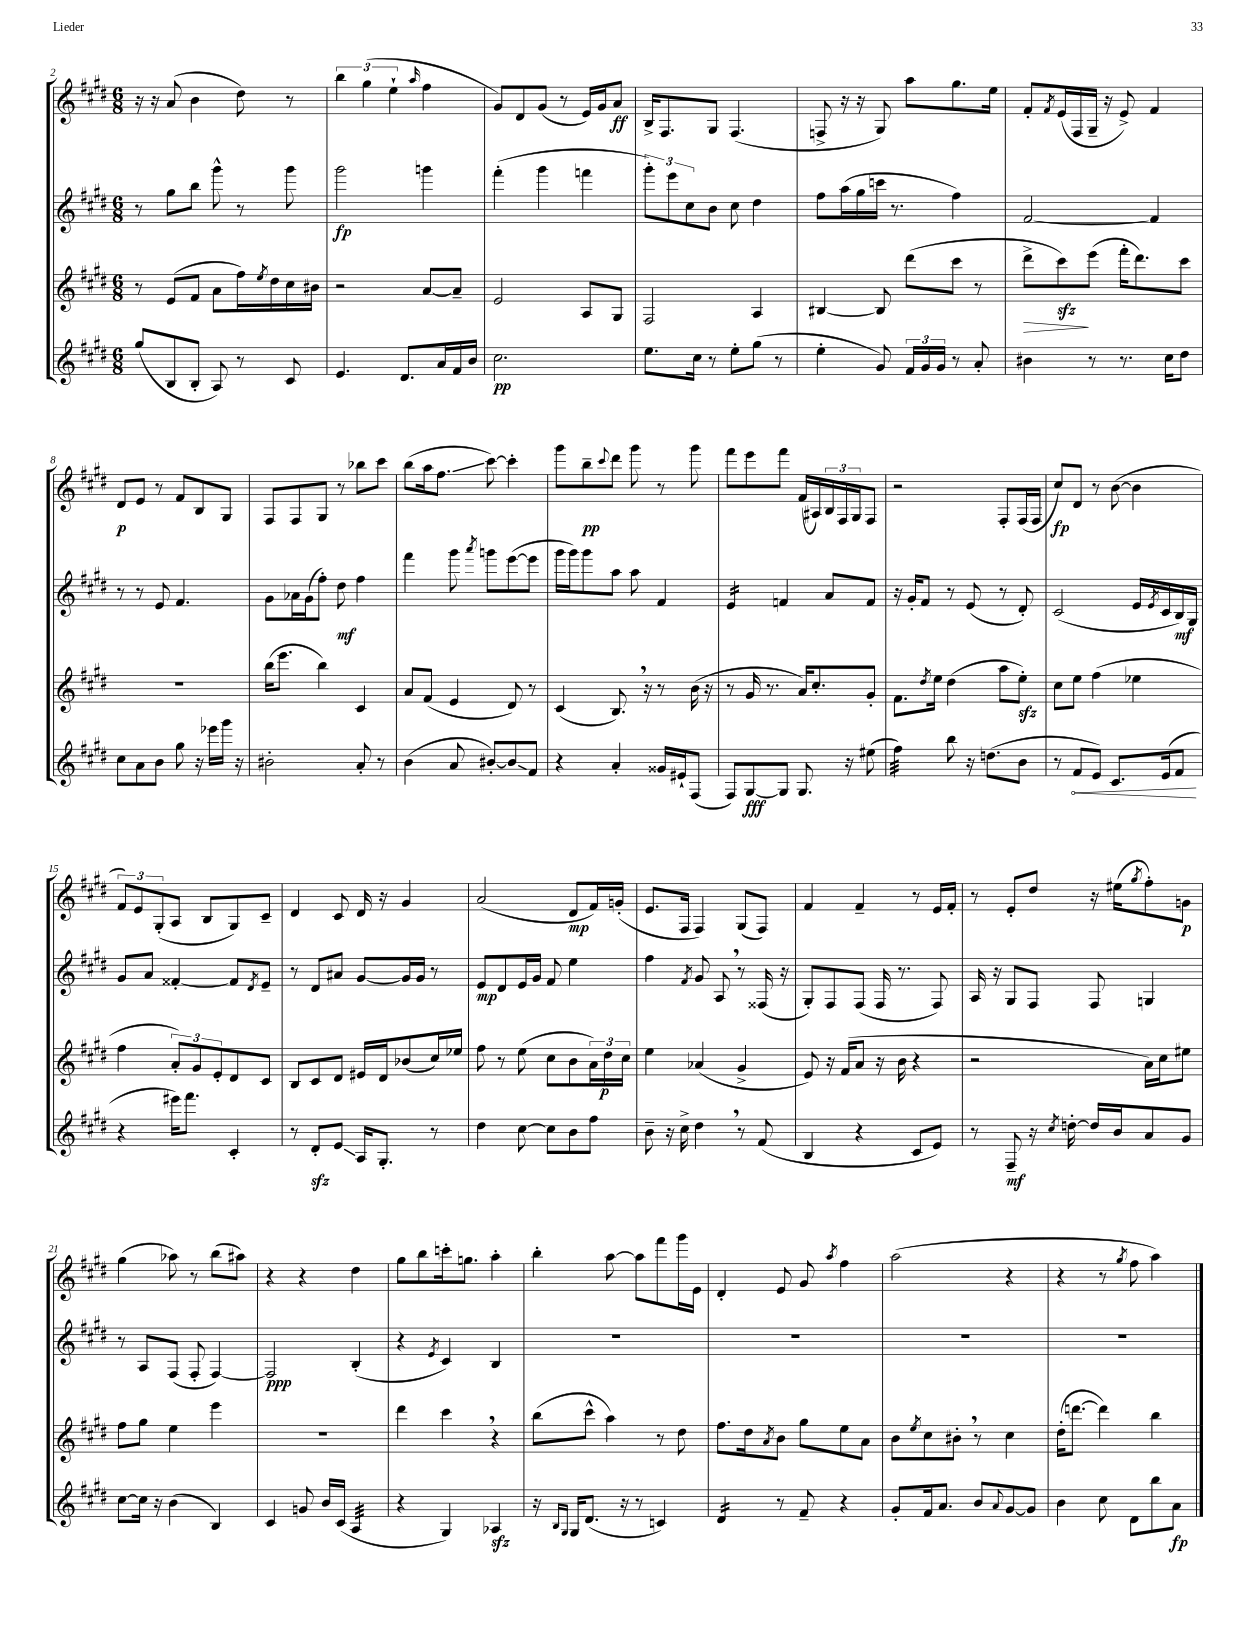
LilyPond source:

<<
\new StaffGroup <<
\new Staff = "s0" {
    \clef treble \key e \major \numericTimeSignature \time 6/8
    r16 r16 a'8( b'4 dis''8) r8 |
    \tuplet 3/2 { b''4 gis''4( e''4-! } \grace { a''16 } fis''4 |
    gis'8) dis'8 gis'8( r8 e'16) gis'16 a'8\ff |
    b16-> fis8. gis8 fis4.( |
    f8-> r16 r16 gis8) a''8 gis''8. e''16 |
    fis'8-. \acciaccatura { fis'8 } e'16( fis16 gis16-- r16 e'8->) fis'4 |
    dis'8\p e'8 r8 fis'8 b8 gis8 |
    fis8 fis8 gis8 r8 bes''8 cis'''8 |
    b''8( a''16 fis''8.\glissando cis'''8~) cis'''4-. |
    gis'''8 b''8--\pp \appoggiatura { cis'''8 } dis'''8 gis'''8 r8 gis'''8 |
    fis'''8 e'''8 fis'''8 fis'16( ais16) \tuplet 3/2 { b16 fis16 gis16 } fis8 |
    r2 fis8-. fis16( fis16 |
    cis''8\fp) dis'8 r8 b'8~( b'4 |
    \tuplet 3/2 { fis'8) e'8 gis8-.( } a8 b8 gis8) cis'8-- |
    dis'4 cis'8 dis'16 r16 gis'4 |
    a'2( dis'8\mp fis'16) g'16-.( |
    e'8. fis16 fis4) gis8( fis8) |
    fis'4 fis'4-- r8 e'16 fis'16-. |
    r8 e'8-. dis''8 r16 eis''16( \acciaccatura { gis''8 } fis''8-.) g'8\p |
    gis''4( aes''8) r8 b''8( ais''8) |
    r4 r4 dis''4 |
    gis''8 b''8 c'''16-. g''8. a''4-. |
    b''4-. a''8~ a''8 fis'''8 gis'''16 e'16 |
    dis'4-. e'8 gis'8 \acciaccatura { a''8 } fis''4 |
    a''2( r4 |
    r4 r8 \acciaccatura { gis''8 } fis''8 a''4) \bar "|." |
}
\new Staff = "s1" {
    \clef treble \key e \major \numericTimeSignature \time 6/8
    r8 gis''8 b''8 gis'''8-^ r8 gis'''8 |
    gis'''2\fp g'''4 |
    fis'''4-.( gis'''4 f'''4 |
    \tuplet 3/2 { gis'''8-.) e'''8 cis''8 } b'8 cis''8 dis''4 |
    fis''8 a''16( gis''16 c'''16 r8. fis''4) |
    fis'2~ fis'4 |
    r8 r8 e'8 fis'4. |
    gis'8 aes'16 gis'16( fis''8-.) dis''8\mf fis''4 |
    fis'''4 gis'''8 \acciaccatura { a'''8 } g'''8 e'''8~( e'''8 |
    gis'''16 gis'''16) gis'''8 a''8 a''8 fis'4 |
    e'4:16 f'4 a'8 f'8 |
    r16 gis'16-. fis'8 r8 e'8( r8 dis'8-.) |
    cis'2( e'16 \acciaccatura { e'8 } cis'16 b16\mf) gis16 |
    gis'8 a'8 fisis'4~-. fisis'8 \acciaccatura { dis'8 } e'8-- |
    r8 dis'8 ais'8 gis'8~ gis'16 gis'16 r8 |
    e'8\mp dis'8 e'16 gis'16 fis'8 e''4 |
    fis''4 \acciaccatura { fis'8 } gis'8 a8 \breathe r8 fisis16( r16 |
    gis8-.) fis8 fis8( fis16 r8. fis8) |
    a16 r16 gis8 fis8 fis8 g4 |
    r8 a8 fis8( fis8-. fis4~) |
    fis2\ppp b4-.( |
    r4 \acciaccatura { e'8 } cis'4) b4 |
    R2. |
    R2. |
    R2. |
    R2. \bar "|." |
}
\new Staff = "s2" {
    \clef treble \key e \major \numericTimeSignature \time 6/8
    r8 e'8( fis'8 a'8 fis''16) \acciaccatura { e''8 } dis''16 cis''16 bis'16 |
    r2 a'8~ a'8-- |
    e'2 a8 gis8 |
    fis2 a4 |
    bis4~ bis8 dis'''8( cis'''8 r8 |
    dis'''8->\> cis'''8\sfz\!) e'''8( fis'''16-. dis'''8.) cis'''8 |
    R2. |
    b''16( e'''8. b''4) cis'4 |
    a'8 fis'8( e'4 dis'8) r8 |
    cis'4( b8.) \breathe r16 r8 b'16( r16 |
    r8 gis'16 r8. a'16) cis''8.-. gis'8-. |
    fis'8. \acciaccatura { dis''8 } e''16 dis''4( a''8 e''8-.\sfz) |
    cis''8 e''8 fis''4( ees''4 |
    fis''4 \tuplet 3/2 { a'8-.) gis'8 e'8-. } dis'8 cis'8 |
    b8 cis'8 dis'8 eis'16 dis'16 bes'8( cis''16) ees''16 |
    fis''8 r8 e''8( cis''8 b'8 \tuplet 3/2 { a'16) dis''16\p cis''16 } |
    e''4 aes'4( gis'4-> |
    e'8) r16 fis'16( a'8 r16 b'16 r4 |
    r2 a'16) cis''16 eis''8 |
    fis''8 gis''8 e''4 e'''4 |
    R2. |
    dis'''4 cis'''4 \breathe r4 |
    b''8( cis'''8-^ a''4) r8 dis''8 |
    fis''8. dis''16 \acciaccatura { a'8 } b'8 gis''8 e''8 a'8 |
    b'8 \acciaccatura { e''8 } cis''8 bis'8-. \breathe r8 cis''4 |
    dis''16-.( d'''8.~ d'''4) b''4 \bar "|." |
}
\new Staff = "s3" {
    \clef treble \key e \major \numericTimeSignature \time 6/8
    gis''8( b8 b8-. a8) r8 cis'8 |
    e'4. dis'8. a'16 fis'16 b'16 |
    cis''2.\pp |
    e''8. cis''16 r8 e''8-. gis''8( r8 |
    e''4-. gis'8) \tuplet 3/2 { fis'16 gis'16 gis'16 } r8 a'8-. |
    bis'4 r8 r8. cis''16 dis''8 |
    cis''8 a'8 b'8 gis''8 r16 ees'''16 gis'''16 r16 |
    bis'2-. a'8-. r8 |
    b'4( a'8 bis'8~-.) bis'8\glissando fis'8 |
    r4 a'4-. gisis'16 eis'16-! fis8( |
    fis8) gis8~\fff gis8 gis8. r16 eis''8( |
    fis''4:32) b''8 r16 d''8.( b'8 |
    r8 \once \override Hairpin.circled-tip = ##t fis'8\< e'8) cis'8. e'16( fis'8\! |
    r4 eis'''16) fis'''8. cis'4-. |
    r8 dis'8-.\sfz e'8\glissando a16 gis8.-. r8 |
    dis''4 cis''8~ cis''8 b'8 fis''8 |
    b'8-- r16 cis''16-> dis''4 \breathe r8 fis'8( |
    b4 r4 cis'8 e'8) |
    r8 fis8--\mf r16 \acciaccatura { cis''8 } d''16~-. d''16 b'16 a'8 gis'8 |
    cis''8~ cis''16 r16 b'4( b4) |
    cis'4 g'8 b'16 cis'16( a4:32 |
    r4 gis4) aes4\sfz |
    r16 \grace { b16 gis16 } gis16 dis'8.( r16 r8 c'4) |
    dis'4:16 r8 fis'8-- r4 |
    gis'8-. fis'16 a'8. b'8 \appoggiatura { a'8 } gis'8~ gis'8 |
    b'4 cis''8 dis'8 b''8 a'8\fp \bar "|." |
}
>>
>>
\layout { \context { \Score currentBarNumber = #2 } }
